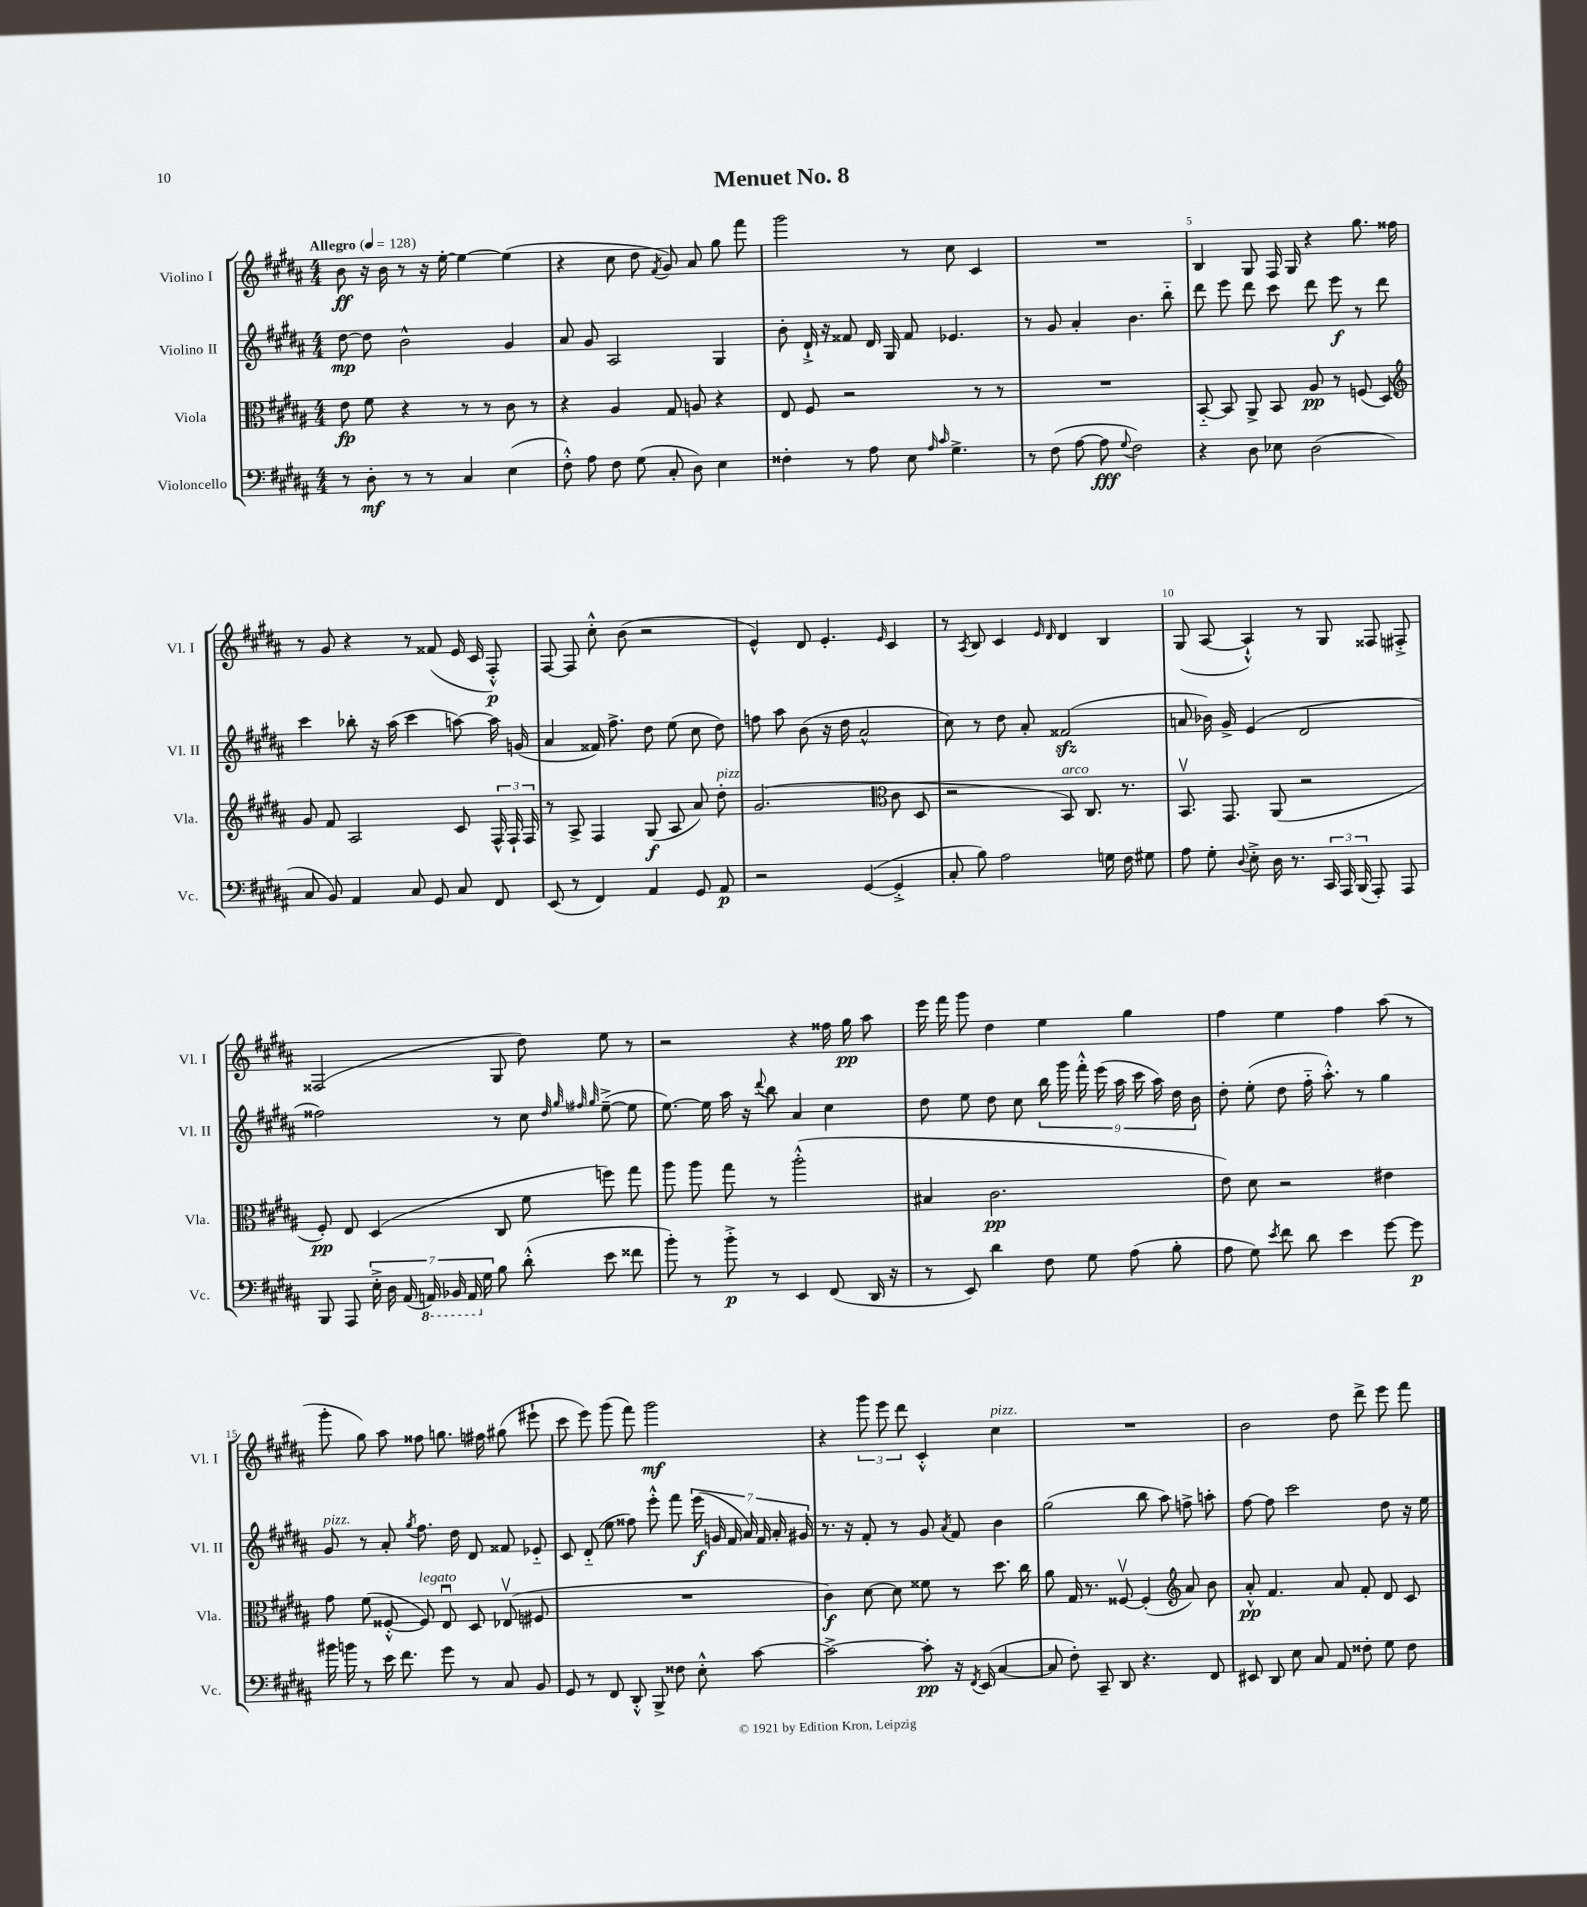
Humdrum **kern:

**kern	**dynam	**kern	**dynam	**kern	**dynam	**kern	**dynam
*part4	*part4	*part3	*part3	*part2	*part2	*part1	*part1
*staff4	*staff4	*staff3	*staff3	*staff2	*staff2	*staff1	*staff1
*I"Violoncello	*	*I"Viola	*	*I"Violino II	*	*I"Violino I	*
*I'Vc.	*	*I'Vla.	*	*I'Vl. II	*	*I'Vl. I	*
*clefF4	*	*clefC3	*	*clefG2	*	*clefG2	*
*k[f#c#g#d#a#]	*	*k[f#c#g#d#a#]	*	*k[f#c#g#d#a#]	*	*k[f#c#g#d#a#]	*
*M4/4	*	*M4/4	*	*M4/4	*	*M4/4	*
*MM128	*	*MM128	*	*MM128	*	*MM128	*
=1	=1	=1	=1	=1	=1	=1	=1
!	!	!	!	!	!	!LO:TX:a:B:t=Allegro	!
8r	.	8e\	fp	[8dd#\	mp	8b\	ff
8D#'\	mf	8f#\	.	8dd#\]	.	16r	.
.	.	.	.	.	.	16b\	.
8r	.	4r	.	2b^^\	.	8r	.
8r	.	.	.	.	.	16r	.
.	.	.	.	.	.	[16ee'\	.
4C#/	.	8r	.	.	.	4ee\_	.
.	.	8r	.	.	.	.	.
(4E\	.	8c#\	.	4g#/	.	(4ee\]	.
.	.	8r	.	.	.	.	.
=2	=2	=2	=2	=2	=2	=2	=2
8F#'^^\)	.	4r	.	8a#/	.	4r	.
8A#\	.	.	.	8g#/	.	.	.
8F#\	.	4A#/	.	2A#/	.	8cc#\	.
(8G#\	.	.	.	.	.	8dd#\	.
.	.	.	.	.	.	8qf#/	.
8C#'/	.	8G#/	.	.	.	8g#/)	.
8D#\)	.	8An/	.	.	.	8a#/	.
4E\	.	4r	.	4G#/	.	8gg#\	.
.	.	.	.	.	.	8fff#\	.
=3	=3	=3	=3	=3	=3	=3	=3
4F##X'\	.	8E/	.	8b'\	.	2ggg#\	.
.	.	8F#/	.	16d#`^/	.	.	.
.	.	.	.	16r	.	.	.
8r	.	2r	.	8f##X/	.	.	.
8A#\	.	.	.	16d#/	.	.	.
.	.	.	.	16G#/	.	.	.
8E\	.	.	.	8f##/	.	8r	.
16qqA#/	.	.	.	.	.	.	.
16qqc#/	.	.	.	.	.	.	.
4.G#^\	.	.	.	4.e-X/	.	8cc#\	.
.	.	8r	.	.	.	4c#/	.
.	.	8r	.	.	.	.	.
=4	=4	=4	=4	=4	=4	=4	=4
8r	.	1r	.	8r	.	1r	.
(8F#\	.	.	.	8g#/	.	.	.
[8A#\	.	.	.	4a#'/	.	.	.
8A#\]	fff	.	.	.	.	.	.
8qqG#/	.	.	.	.	.	.	.
2F#\)	.	.	.	4.b\	.	.	.
.	.	.	.	8bb\	.	.	.
=5	=5	=5	=5	=5	=5	=5	=5
4r	.	[8BB/	.	8ddd#\	.	4B/	.
.	.	8BB/]	.	8eee\	.	.	.
8D#\	.	8AA#^/	.	8ddd#\	.	8G#/	.
8E-X\	.	8BB/	.	8ccc#\	.	16F#/	.
.	.	.	.	.	.	16G#/	.
(2D#\	.	8A#/	pp	8ddd#\	.	4r	.
.	.	8r	.	8eee\	f	.	.
.	.	(8Fn/	.	8r	.	8.gg#\	.
.	.	8D#/)	.	8ddd#\	.	.	.
.	.	.	.	.	.	16ff##X\	.
!!LO:LB:g=z
=6	=6	=6	=6	=6	=6	=6	=6
*	*	*clefG2	*	*	*	*	*
8C#/	.	8g#/	.	4ccc#\	.	8r	.
8BB/)	.	8f#/	.	.	.	8g#/	.
4AA#/	.	2A#/	.	8bb-X'\	.	4r	.
.	.	.	.	16r	.	.	.
.	.	.	.	(16aa#\	.	.	.
8C#/	.	.	.	4ccc#\	.	8r	.
8GG#/	.	.	.	.	.	(8f##X/	.
8C#/	.	8c#/	.	[8aan\)	.	16e/	.
.	.	.	.	.	.	16c#/	.
8FF#/	.	24F#^^/	.	16aa\]	.	8F#'^^/)	p
.	.	24F#`/	.	.	.	.	.
.	.	.	.	(16gn/	.	.	.
.	.	24F#/	.	.	.	.	.
=7	=7	=7	=7	=7	=7	=7	=7
(8EE/	.	8r	.	4a#/	.	[8F#/	.
8r	.	8A#^/	.	.	.	8F#/]	.
4FF#/)	.	4F#/	.	16f##X/)	.	8cc#'^^\	.
.	.	.	.	8.ff#^\	.	.	.
.	.	.	.	.	.	(8b\	.
4AA#/	.	(8G#/	f	8dd#\	.	2r	.
.	.	8A#/	.	(8ee\	.	.	.
8GG#/	.	8a#/)	.	8cc#\	.	.	.
!	!	!LO:TX:a:i:t=pizz.	!	!	!	!	!
8AA#/	p	8dd#'\	.	8dd#\)	.	.	.
=8	=8	=8	=8	=8	=8	=8	=8
2r	.	(2.g#/	.	8ffn\	.	4e^^/)	.
.	.	.	.	8aa#\	.	.	.
.	.	.	.	(8b\	.	8d#/	.
.	.	.	.	16r	.	4.e'/	.
.	.	.	.	16dd#\	.	.	.
([4GG#/	.	.	.	2a#^^/	.	.	.
*	*	*clefC3	*	*	*	*	*
.	.	.	.	.	.	16qqe/	.
4GG#'^/]	.	8c#\	.	.	.	4c#/	.
.	.	8D#/	.	.	.	.	.
=9	=9	=9	=9	=9	=9	=9	=9
8C#'/	.	2r	.	8cc#\)	.	8r	.
.	.	.	.	.	.	8qA#/	.
8B\)	.	.	.	8r	.	8B/	.
2A#\	.	.	.	8dd#\	.	4c#/	.
.	.	.	.	8a#'/	.	.	.
.	.	.	.	.	.	16qqe/	.
.	.	.	.	.	.	16qqd#/	.
!	!	!LO:TX:a:i:t=arco	!	!	!	!	!
.	.	8BB/)	.	(2f##Xzz/	.	4d#/	.
.	.	8.C#/	.	.	.	.	.
16Gn\	.	.	.	.	.	4B/	.
16F#\	.	8.r	.	.	.	.	.
8G#X\	.	.	.	.	.	.	.
=10	=10	=10	=10	=10	=10	=10	=10
8A#\	.	8.BBv/	.	8an/	.	(8G#/	.
8G#'\	.	.	.	16b-X\)	.	[8A#/	.
.	.	8.GG#/	.	16g#^/	.	.	.
8qqD#/	.	.	.	.	.	.	.
8E'^\	.	.	.	(4e/	.	4A#`^^/])	.
16D#\	.	(8AA#/	.	.	.	.	.
8.r	.	.	.	.	.	.	.
.	.	2r	.	2d#/	.	8r	.
24CC#/	.	.	.	.	.	8G#/	.
24AAA#/	.	.	.	.	.	.	.
(24BBB/	.	.	.	.	.	.	.
8AAA#'/)	.	.	.	.	.	8F##X/	.
8AAA#/	.	.	.	.	.	8F#X'^/	.
!!LO:LB:g=z
=11	=11	=11	=11	=11	=11	=11	=11
8BBB/	.	8F#'/)	pp	2ff##X\)	.	(2F##X/	.
8AAA#/	.	8E/	.	.	.	.	.
28E'^\	.	(4D#/	.	.	.	.	.
28D#\	.	.	.	.	.	.	.
(28AA#/	.	.	.	.	.	.	.
*8ba	*	*	*	*	*	*	*
28AAAn/)	.	.	.	.	.	.	.
28BBB-X/	.	.	.	.	.	.	.
28AAA/	.	.	.	.	.	.	.
*X8ba	*	*	*	*	*	*	*
28G#\	.	.	.	.	.	.	.
8B\	.	8C#/	.	8r	.	8G#/	.
(8d#'^^\	.	8f#\	.	8cc#\	.	8dd#\)	.
.	.	.	.	32qqdd#/	.	.	.
.	.	.	.	32qqgg#/	.	.	.
.	.	.	.	32qqff#X/	.	.	.
.	.	.	.	32qqgg#/	.	.	.
8e\	.	8ffn\)	.	([8ee~^\	.	8ee\	.
8f##X\	.	8gg#\	.	8ee\]	.	8r	.
=12	=12	=12	=12	=12	=12	=12	=12
8b'\)	.	8aa#\	.	[8.ee\)	.	2r	.
8r	.	8aa#\	.	.	.	.	.
.	.	.	.	16ee\]	.	.	.
8b'^\	p	8gg#\	.	16aa#\	.	.	.
.	.	.	.	16r	.	.	.
.	.	.	.	8qqddd#/	.	.	.
8r	.	8r	.	8bb\	.	.	.
4EE/	.	(2aa#'^^\	.	4a#/	.	4r	.
(8FF#/	.	.	.	4cc#\	.	16ff##X\	.
.	.	.	.	.	.	16gg#\	pp
16DD#/	.	.	.	.	.	8aa#\	.
16r	.	.	.	.	.	.	.
=13	=13	=13	=13	=13	=13	=13	=13
8r	.	4B#X/	.	8dd#\	.	16eee\	.
.	.	.	.	.	.	16fff#\	.
8EE/)	.	.	.	8ee\	.	8ggg#\	.
4d#\	.	2.c#\	pp	8dd#\	.	4dd#\	.
.	.	.	.	8cc#\	.	.	.
8F#\	.	.	.	18bb\	.	4ee\	.
.	.	.	.	18ggg#\	.	.	.
.	.	.	.	18fff#'^^\	.	.	.
8G#\	.	.	.	.	.	.	.
.	.	.	.	(18eee\	.	.	.
.	.	.	.	18aa#\	.	.	.
(8A#\	.	.	.	.	.	4gg#\	.
.	.	.	.	18ccc#\	.	.	.
.	.	.	.	18aa#\)	.	.	.
8B'\	.	.	.	.	.	.	.
.	.	.	.	18dd#\	.	.	.
.	.	.	.	18b\	.	.	.
=14	=14	=14	=14	=14	=14	=14	=14
8A#\	.	8e\)	.	8dd#'\	.	4ff#\	.
8G#\)	.	8d#\	.	(8ee'\	.	.	.
8qe/	.	.	.	.	.	.	.
8f#\	.	2r	.	8dd#\	.	4ee\	.
8d#\	.	.	.	16ff#\	.	.	.
.	.	.	.	8.aa#'^^\)	.	.	.
4e\	.	.	.	.	.	4ff#\	.
.	.	.	.	8r	.	.	.
[8g#\	.	4e#X\	.	4gg#\	.	(8aa#\	.
8g#\]	p	.	.	.	.	8r	.
!!LO:LB:g=z
=15	=15	=15	=15	=15	=15	=15	=15
!	!	!	!	!LO:TX:a:i:t=pizz.	!	!	!
16b#X\	.	8g#\	.	8g#/	.	8ggg#'\	.
16bn\	.	.	.	.	.	.	.
8r	.	(8f#\	.	8r	.	8gg#\)	.
16e\	.	[8F##X'^^/	.	8a#'/	.	8aa#\	.
8.f#\	.	.	.	.	.	.	.
.	.	.	.	8qgg#/	.	.	.
!	!	!LO:TX:a:i:t=legato	!	!	!	!	!
.	.	8F##/])	.	8.ff#\	.	8ff##X\	.
8g#\	.	8Eu/	.	.	.	8.ggn\	.
.	.	.	.	16dd#\	.	.	.
8r	.	8D#/	.	8d#/	.	.	.
.	.	.	.	.	.	16ff#X\	.
8C#/	.	(8E-Xv/	.	8f##X/	.	(8gg#X\	.
8BB/	.	8F#X/	.	8e-X/	.	8eee#X`\	.
=16	=16	=16	=16	=16	=16	=16	=16
8GG#/	.	1r	.	8c#/	.	8ccc#\	.
8r	.	.	.	(8d#/	.	8eee\)	.
8FF#/	.	.	.	8ee\	.	(8ggg#\	.
8DD#'^^/	.	.	.	8ff##X\)	.	8fff#\)	.
8BBB^/	.	.	.	8eee'^^\	.	2ggg#\	mf
8F##X\	.	.	.	8fff#\	.	.	.
8E'^^\	.	.	.	(28eee\	f	.	.
.	.	.	.	28gn/	.	.	.
.	.	.	.	28f#/	.	.	.
.	.	.	.	28a#/)	.	.	.
[8c#\	.	.	.	.	.	.	.
.	.	.	.	28f#/	.	.	.
.	.	.	.	28a#'/	.	.	.
.	.	.	.	28g#X/	.	.	.
=17	=17	=17	=17	=17	=17	=17	=17
2c#^\_	.	4c#\)	f	8.r	.	4r	.
.	.	.	.	16r	.	.	.
.	.	[8d#\	.	8f#'/	.	12ggg#\	.
.	.	.	.	.	.	12eee\	.
.	.	8d#\]	.	8r	.	.	.
.	.	.	.	.	.	12ddd#\	.
8c#'\]	pp	8f##X\	.	8g#/	.	4c#'^^/	.
.	.	.	.	8qa#/	.	.	.
16r	.	8r	.	8f#/	.	.	.
8qFF#/	.	.	.	.	.	.	.
(16EE/	.	.	.	.	.	.	.
!	!	!	!	!	!	!LO:TX:a:i:t=pizz.	!
[4C#/	.	8.dd#\	.	4b\	.	4cc#\	.
.	.	16cc#\	.	.	.	.	.
=18	=18	=18	=18	=18	=18	=18	=18
8C#/]	.	8a#\	.	(2gg#\	.	1r	.
8F#'\)	.	16G#/	.	.	.	.	.
.	.	8.r	.	.	.	.	.
8CC#~/	.	.	.	.	.	.	.
8DD#/	.	[8F##Xv/	.	.	.	.	.
4.r	.	(4F##'/]	.	8bb\	.	.	.
.	.	.	.	8aa#\)	.	.	.
*	*	*clefG2	*	*	*	*	*
.	.	8a#/)	.	8ffn^\	.	.	.
8FF#/	.	8b\	.	8aan'\	.	.	.
=19	=19	=19	=19	=19	=19	=19	=19
8EE#X/	.	8a#'^^/	pp	[8ff#\	.	2b\	.
8DD#/	.	4.f#/	.	8ff#\]	.	.	.
8E\	.	.	.	2ccc#\	.	.	.
8C#/	.	.	.	.	.	.	.
8AA#/	.	8a#/	.	.	.	8dd#\	.
8F##X'\	.	8f#'/	.	.	.	8ddd#^\	.
8G#\	.	8d#/	.	8dd#\	.	8eee\	.
8F##\	.	8c#/	.	16r	.	8fff#\	.
.	.	.	.	16ee\	.	.	.
==	==	==	==	==	==	==	==
*-	*-	*-	*-	*-	*-	*-	*-
